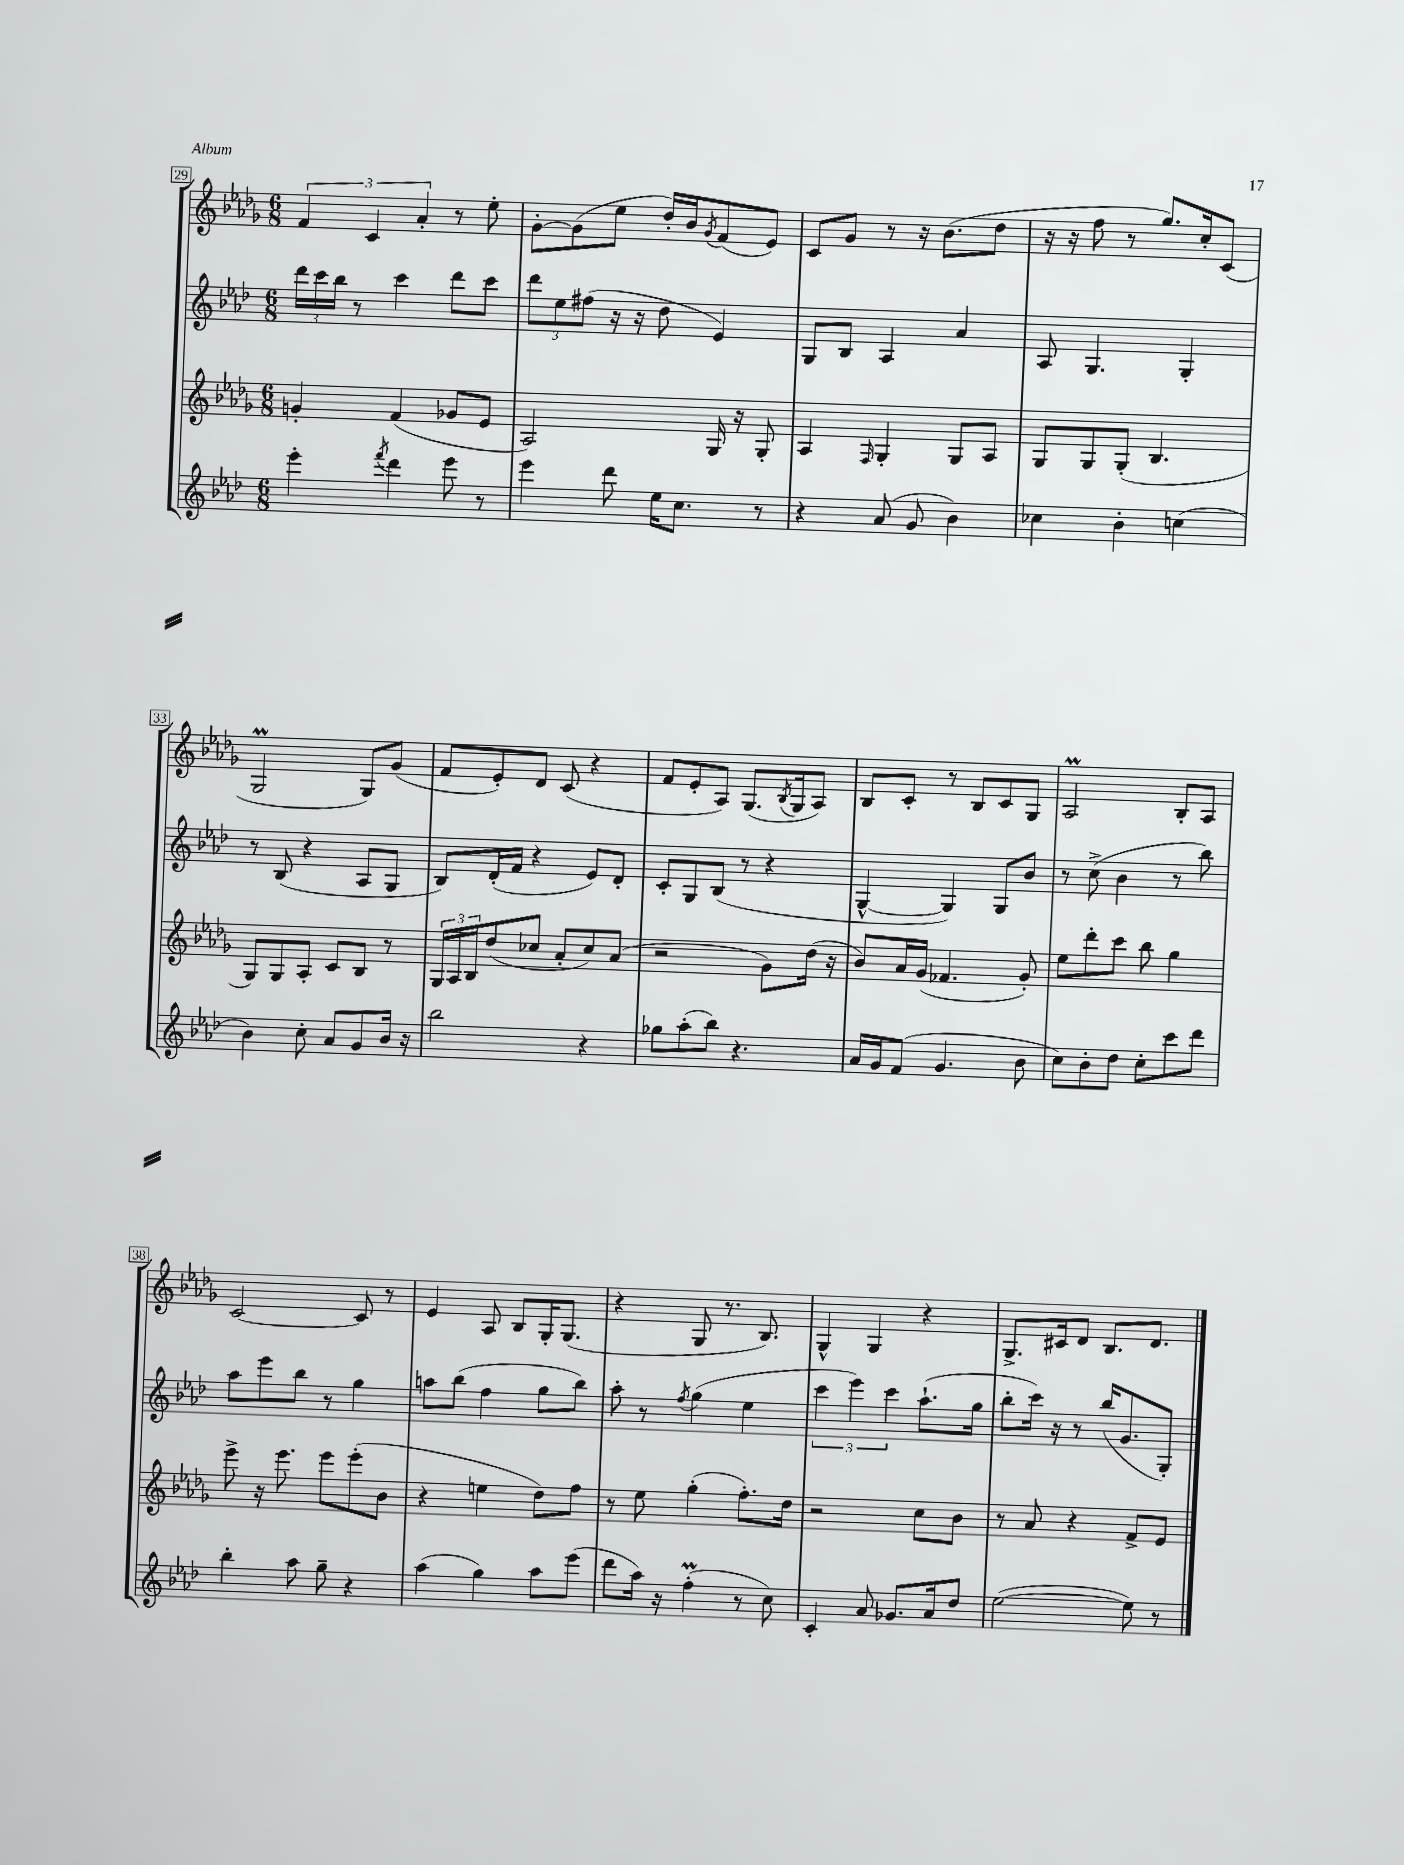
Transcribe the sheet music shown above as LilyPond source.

<<
\new StaffGroup <<
\new Staff = "s0" {
    \clef treble \key des \major \numericTimeSignature \time 6/8
    \tuplet 3/2 { f'4 c'4 aes'4-. } r8 ees''8-. |
    ges'8~-. ges'8( ees''8 des''16-.) bes'16 \acciaccatura { ges'8 } f'8( ees'8) |
    c'8 ges'8 r8 r16 bes'8.( des''8 |
    r16 r16 f''8 r8 ges''8.) c''16-. c'8( |
    ges2\prall ges8) ges'8( |
    f'8 ees'8-.) des'8 c'8( r4 |
    f'8 ees'8-. aes8) ges8.( \acciaccatura { bes8 } ges16 aes8) |
    bes8 c'8-. r8 bes8 c'8 ges8 |
    aes2\prall bes8-. aes8 |
    c'2~ c'8 r8 |
    ees'4 aes8 bes8 ges16-. ges8.( |
    r4 ges8 r8. bes8.) |
    ges4-^ ges4 r4 |
    ges8.-> cis'16 des'8 bes8. des'8. \bar "|." |
}
\new Staff = "s1" {
    \clef treble \key aes \major \numericTimeSignature \time 6/8
    \tuplet 3/2 { des'''16 c'''16 bes''16 } r8 c'''4 des'''8 c'''8 |
    \tuplet 3/2 { des'''8 ees''8 fis''8( } r16 r16 des''8 ees'4) |
    g8 bes8 aes4 aes'4 |
    aes8 g4. g4-. |
    r8 bes8( r4 aes8 g8 |
    bes8) des'16-.( f'16 r4 ees'8) des'8-. |
    c'8-. g8 bes8( r8 r4 |
    g4~-^ g4) g8 bes'8 |
    r8 c''8->( bes'4 r8 bes''8) |
    aes''8 ees'''8 bes''8 r8 g''4 |
    a''8 bes''8( f''4 g''8 bes''8) |
    aes''8-. r8 \acciaccatura { f''8 } g''4( ees''4 |
    \tuplet 3/2 { c'''4 ees'''4) c'''4 } aes''8.-!( g''16 |
    bes''8-. c'''16) r16 r8 bes''16( g'8. g8-.) \bar "|." |
}
\new Staff = "s2" {
    \clef treble \key des \major \numericTimeSignature \time 6/8
    g'4-. f'4( ges'8 ees'8 |
    aes2) ges16 r16 ges8-. |
    aes4 \grace { f16 } ges4-. ges8 aes8 |
    ges8 ges8 ges8-.( bes4. |
    ges8) ges8 aes8-. c'8 bes8 r8 |
    \tuplet 3/2 { ges16 aes16 bes16 } des''8( ces''8 aes'8-. ces''8) aes'8( |
    r2 ges'8) des''16( r16 |
    bes'8) aes'16 ges'16( fes'4. ges'8-.) |
    ees''8 des'''8-. c'''8 bes''8 ges''4 |
    ees'''8-> r16 ees'''8. ees'''8 ees'''8-.( bes'8 |
    r4 e''4 des''8) f''8 |
    r8 ees''8 ges''4-.( f''8.-.) des''16 |
    r2 c''8 bes'8 |
    r8 aes'8 r4 f'8-> ees'8 \bar "|." |
}
\new Staff = "s3" {
    \clef treble \key aes \major \numericTimeSignature \time 6/8
    ees'''4-. \acciaccatura { f'''8 } des'''4 ees'''8 r8 |
    ees'''4 des'''8 ees''16 c''8. r8 |
    r4 aes'8( g'8 bes'4) |
    ces''4 bes'4-. c''4( |
    bes'4) c''8-. aes'8 g'8 bes'16 r16 |
    bes''2 r4 |
    ges''8 aes''8-.( bes''8) r4. |
    aes'16 g'16 f'8( g'4. bes'8 |
    c''8) bes'8-. des''8 c''8-. c'''8 des'''8 |
    bes''4-. aes''8 g''8-- r4 |
    aes''4( g''4) aes''8 ees'''8( |
    des'''8 aes''16) r16 f''4-.\prall( r8 c''8) |
    c'4-. aes'8 ges'8. aes'16 des''8 |
    ees''2~( ees''8) r8 \bar "|." |
}
>>
>>
\layout { \context { \Score currentBarNumber = #29 \override BarNumber.stencil = #(make-stencil-boxer 0.1 0.3 ly:text-interface::print) } }
